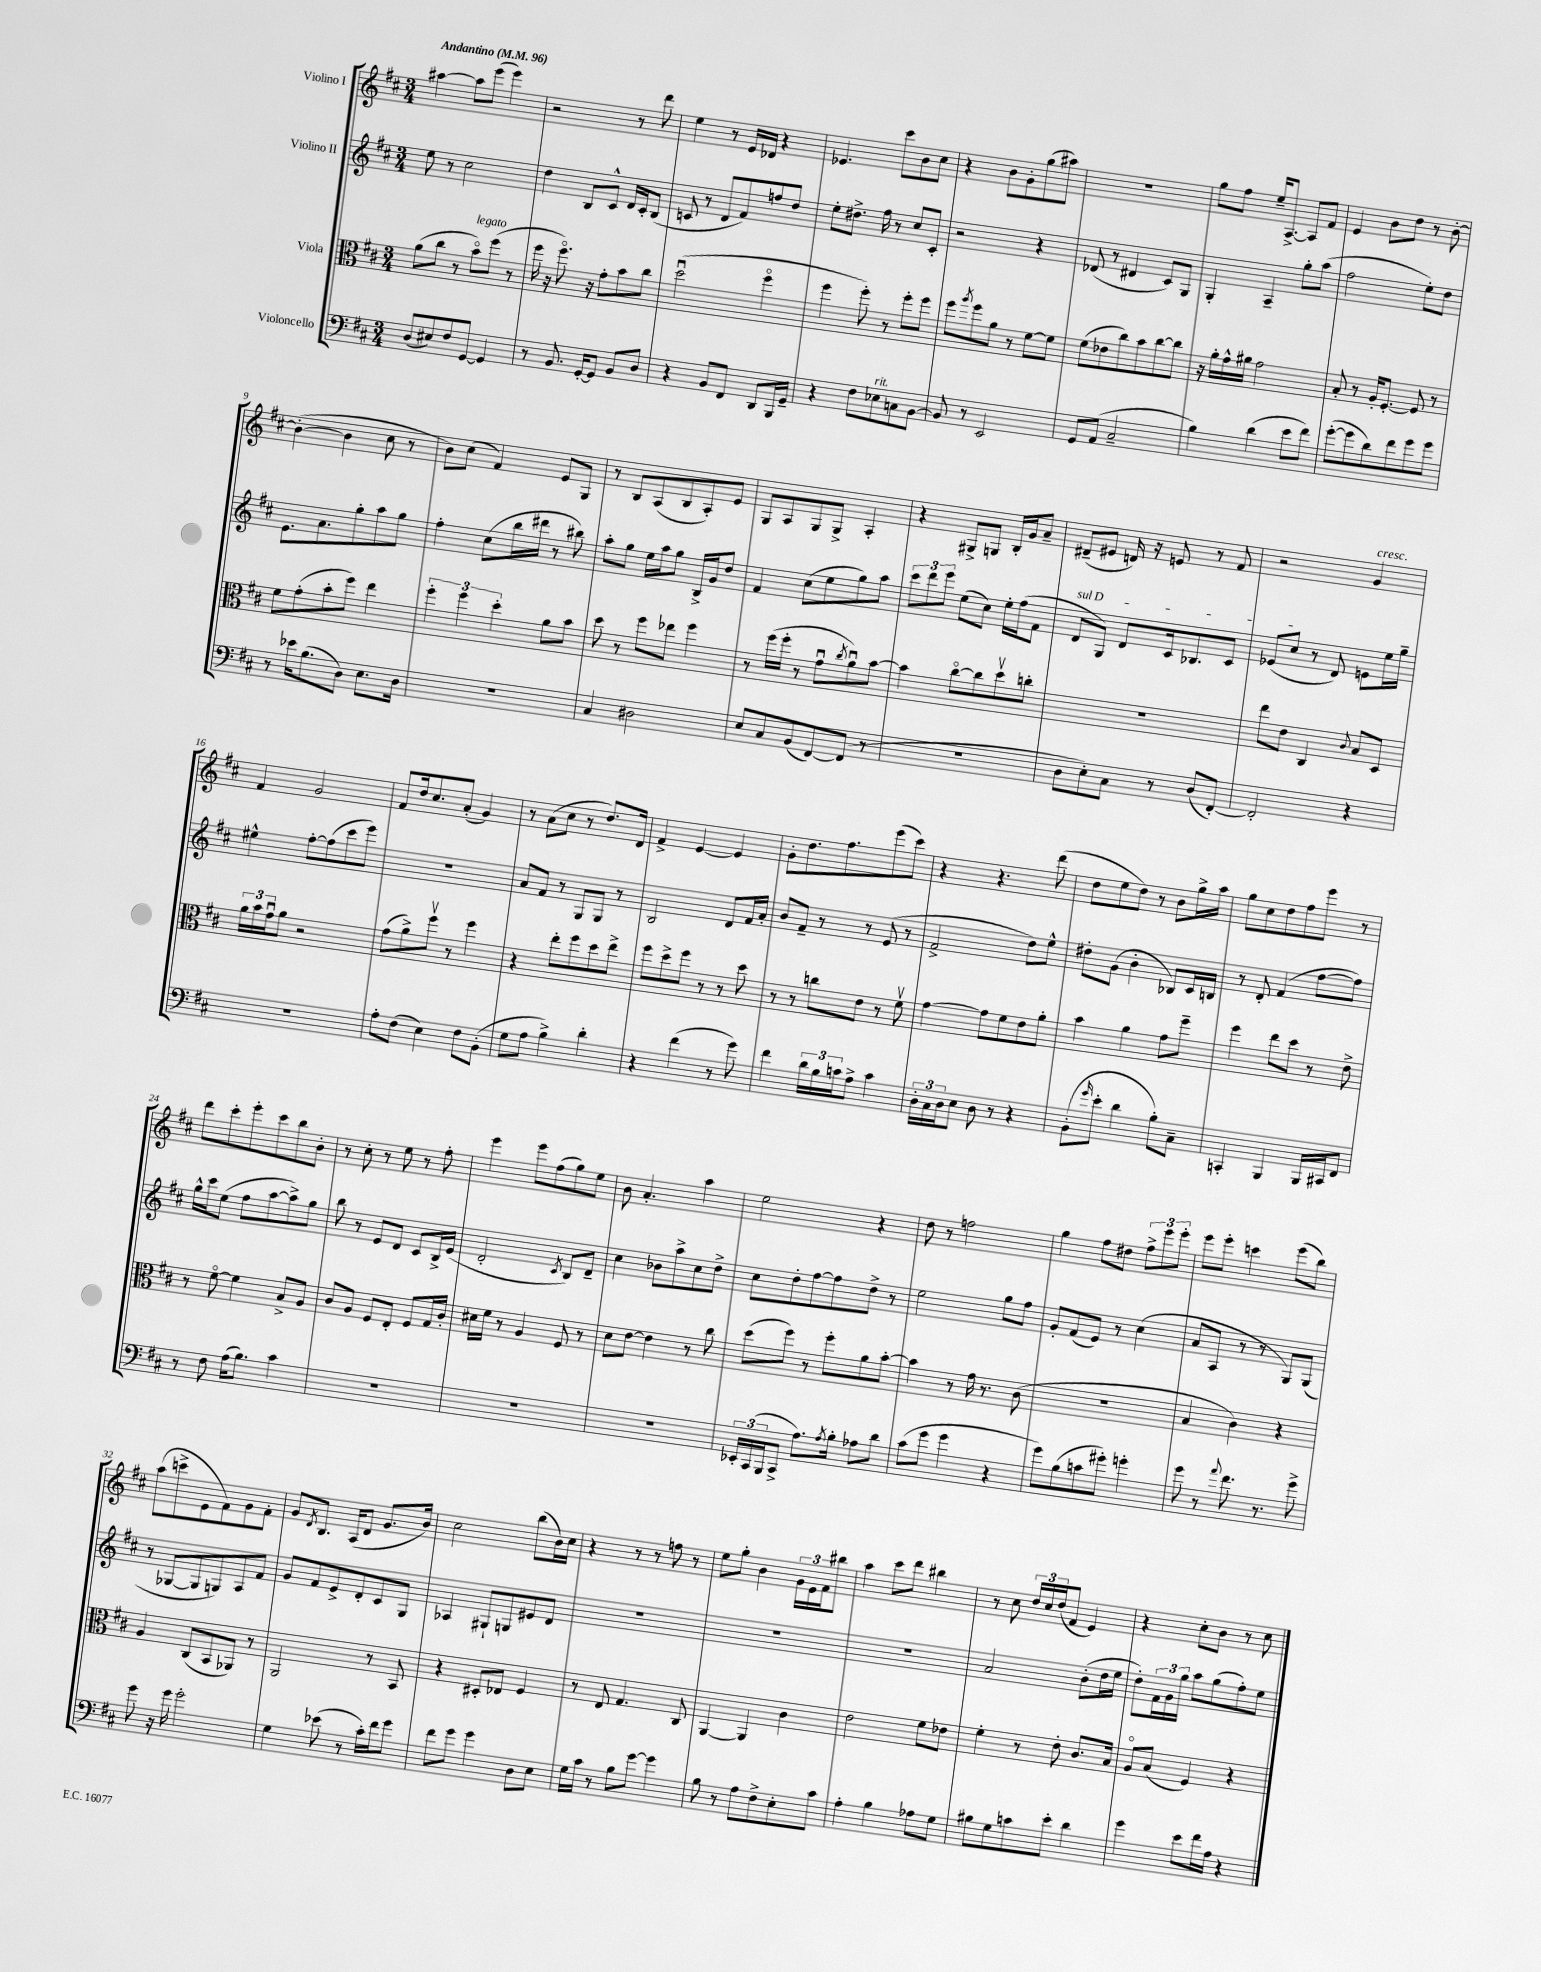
<<
\new StaffGroup <<
\new Staff = "s0" \with { instrumentName = "Violino I" } {
    \clef treble \key d \major \numericTimeSignature \time 3/4 \tempo "Andantino" 4 = 96
    ais''4~ ais''8 e'''8( e'''4) |
    r2 r8 d'''8 |
    e''4 r8 e'16 des'16 r4 |
    ees'4. cis'''8 b'8 cis''8 |
    r4 b'8 g'8-. g''8( ais''8) |
    R2. |
    g''8 fis''8 e''16-- a8.~-> a8 fis'8 |
    e'4 b'8 d''8 r8 b'8~-. |
    b'4~-.( b'4 cis''8 r8 |
    b'8) cis''8( fis'4) e'8 g8 |
    r8 b8 a8( b8 a8-.) e'8 |
    g8 a8 g8 g8-> a4-. |
    r4 gis8-> g8 b16-. g'16 a'8-- |
    dis'8--( eis'8 d'16) r16 e'8 r8 fis'8 |
    r2 g'4^\markup { \italic "cresc." } |
    fis'4 g'2 |
    fis'8 d''16 cis''8. a'8-.( g'4) |
    r8 a'8( cis''8 r8 d''8.) d'16 |
    fis'4-> e'4~ e'4 |
    g'8-. d''8. fis''8. e'''8( cis'''8) |
    r4 r4. d'''8( |
    d''8 e''8 d''8) r8 b'8 g''16-> a''16 |
    g''8 cis''8 d''8 fis''8 e'''8 r8 |
    d'''8 cis'''8-. e'''8-. cis'''8 b''8 b'8-. |
    r8 cis''8-. r8 e''8 r8 fis''8-. |
    e'''4 e'''8 fis''8( g''8) e''8 |
    b'8 a'4.-. a''4 |
    e''2 r4 |
    d''8 r8 f''2 |
    g''4 fis''8 dis''8 \tuplet 3/2 { fis''8-> e'''8 e'''8-. } |
    e'''8 e'''8-. c'''4 e'''8( b''8) |
    a''8( c'''8-> e'8 fis'8) g'8 fis'8-. |
    g'8 \acciaccatura { d'8 } b8. a16( d'8 g'8. b'16) |
    cis''2 b''8( b'16) cis''16 |
    r4 r8 r8 f''8 r8 |
    e''8 g''8-. b'4 \tuplet 3/2 { g'16 e'16 fis'16 } bis''8 |
    a''4 cis'''8 d'''8 bis''4 |
    r8 cis''8 \tuplet 3/2 { d''16 cis''16 d''16( } fis'8 e'4) |
    r4 cis''8-. b'8 r8 cis''8 \bar "|." |
}
\new Staff = "s1" \with { instrumentName = "Violino II" } {
    \clef treble \key d \major \numericTimeSignature \time 3/4
    e''8 r8 cis''2 |
    d''4 b8 cis'8-^ d'16 cis'16-. b8( |
    c'8 r8 d'8 fis'8) f''8 d''8 |
    e''8-. dis''8.-> fis''16 r8 cis''8 cis'8-. |
    r2 r4 |
    des'8( r8 dis'4 cis'8) g8 |
    g4-. a4-- g''8-. a''8( |
    fis''2 e''8-.) d''8 |
    e'8. a'8. g''8-. a''8 g''8 |
    fis''4-. cis''8( b''16 dis'''16 r8 bis''8) |
    a''8-. g''8 e''16 a''16 g''8 b16-> g'16 d''8 |
    fis'4 cis''8( e''8 g''8) a''8 |
    \tuplet 3/2 { cis'''8 d'''8 e'''8 } e''8( cis''8) e''16-. fis''16( fis'8 |
    \once \override TextSpanner.bound-details.left.text = \markup { \italic "sul D" } d'8\startTextSpan g8) d'8 cis'16 bes8. cis'8 |
    ees'8( cis''8\stopTextSpan r8 d'8) e'8 e''16 g''16-- |
    eis''4-^ fis''8~-. fis''8( cis'''8 e'''8) |
    R2. |
    a'8 fis'8 r8 g8 g8 r8 |
    b2 d'8 fis'16 a'16-. |
    b'8 fis'8-- r8 r8 e'8( r8 |
    fis'2-> d''8) e''8-^ |
    dis''8-. g'8( b'4-. bes8) cis'16 b16 |
    r8 d'8-. fis'4( fis''8~ fis''8) |
    g''16-^ cis'''16 e''8( fis''8 a''8~ a''8->) g''8 |
    b''8 r8 e'8 d'8 cis'8 b16-> e'16( |
    d'2-. \acciaccatura { cis'8 } b8) d'8-- |
    cis''4 bes'8 a''8-> cis''8 d''8-> |
    cis''8 d''8-. fis''8~ fis''8 d''8-> r8 |
    e''2 g''8 fis''8 |
    g'8-. fis'8( e'8) r8 cis''4( |
    a'8 a8 r8 r8 g8) g8( |
    r8 ges8~ ges8 g8) a8 fis'8 |
    g'8 fis'8 e'8-> d'8-. cis'8 g8 |
    aes4 gis8-! g8 eis'8 d'8 |
    R2. |
    R2. |
    R2. |
    a'2 b'8-.( d''16 e''16 |
    d''8-.) \tuplet 3/2 { fis'16 g'16 g''16 } a''8 g''8( fis''8-.) e''8 \bar "|." |
}
\new Staff = "s2" \with { instrumentName = "Viola" } {
    \clef alto \key d \major \numericTimeSignature \time 3/4
    a'8( cis''8 r8 b'8\flageolet^\markup { \italic "legato" }) fis''8( r8 |
    fis''16 r16 fis''8.\flageolet) r16 g'8-. b'8 cis''8 |
    d''2\downbow( fis''4\flageolet |
    fis''4 fis''8-.) r8 fis''8-. fis''8 |
    fis''8 \acciaccatura { a''8 } fis''8 a'8 r8 fis'8~ fis'8 |
    fis'8( ees'8 cis''8) b'8 cis''8~ cis''8 |
    r16 a'16-. g'16-^ ais'16 g'2 |
    b8-. r8 a16-. fis8.~-. fis8 r8 |
    fis'8 g'8-.( b'8-. fis''8) e''4 |
    \tuplet 3/2 { fis''4-. fis''4 d''4-. } a'8 b'8 |
    d''8 r8 fis''8 ees''8 fis''4 |
    r8 fis''16( fis''16-. r8 g'8\downbow \acciaccatura { cis''8 } a'8\downbow) b'8~ |
    b'4 cis''8~\flageolet cis''8 d''8\upbow c''8-. |
    R2. |
    e''8 e'8 cis4 \appoggiatura { cis'8 } b8 d8 |
    \tuplet 3/2 { a'16 b'16 g'16\downbow } a'8 r2 |
    g'8( a'8->) fis''8\upbow r8 fis''4 |
    r4 e''8-. fis''8 d''8 e''8-> |
    fis''8 d''8-> fis''8 r8 r8 d''8 |
    r8 r8 c''8 e'8 r8 fis'8\upbow |
    g'4~ g'8 fis'8 e'8 a'8-. |
    b'4 a'4 g'8 fis''8-- |
    fis''4 e''8 d''8 r8 e'8-> |
    r8 fis'8~\flageolet fis'4 b8-> a8 |
    cis'8 a8 fis8 e8-. fis8 g16 cis'16-. |
    dis'16 fis'16 r8 a4 fis8 r8 |
    d'8 e'8~ e'4 r8 cis''8 |
    d''8( fis''8) r8 fis''8-. a'8 b'8~-. |
    b'4 r8 g'16 r8. cis'8( |
    R2. |
    b4 cis'4) r4 |
    a4 cis8( b,8 aes,8) r8 |
    a,2 r8 b,8 |
    r4 dis8-. ees8 fis4 |
    r8 e8 g4. cis8 |
    a,4~ a,4 cis'4 |
    e'2 fis'8 ees'8 |
    fis'4-. r8 e'8-. cis'8. b16 |
    a8\flageolet b8( fis4) r4 \bar "|." |
}
\new Staff = "s3" \with { instrumentName = "Violoncello" } {
    \clef bass \key d \major \numericTimeSignature \time 3/4
    d8( eis8) fis8 g,8~ g,4 |
    r8 b,8. g,16~-. g,8 b,8 d8 |
    r4 b,8 fis,8 d,8 b,,16 g,16-- |
    r4 fis8 ees8^\markup { \italic "rit." } c8 b,8~ |
    b,8 r8 e,2 |
    g,8 a,8( cis2-- |
    b4) d'4( e'8 fis'8) |
    g'8~-.( g'8 d'8) fis'8 g'8 g'8 |
    r8 ees'16 b8.( d8) e8. d16 |
    R2. |
    cis4 dis2 |
    e8 cis8 b,8( fis,8~) fis,8( r8 |
    R2. |
    d8 e8-.) cis8 r8 d8( fis,8~-.) |
    fis,2-. r4 |
    R2. |
    a8-. fis8( e4) fis8 b,8-.( |
    g8 a8 b4->) d'4-. |
    r4 fis'4( r8 g'8) |
    fis'4 \tuplet 3/2 { d'16 b16 c'16 } a8-> c'4 |
    \tuplet 3/2 { d16-. cis16 d16 } e8 d8 r8 r4 |
    b,8-.( \grace { g'16 } e'8-. d'4 b8-.) cis8-- |
    c,4-. b,,4 b,,16 cis,16 fis,8 |
    r8 fis8 a16( b8.) cis'4 |
    R2. |
    R2. |
    R2. |
    \tuplet 3/2 { ees,16-. cis,16( b,,16 } cis,8-> a8.) \acciaccatura { a8 } b16-. aes8 d'8 |
    cis'8( g'8 g'4 r4 |
    g'8) b8( c'8 gis'8-.) g'4-. |
    g'8 r8 \appoggiatura { a'8 } fis'8. r8. g'8-> |
    g'8 r16 g'16 g'2-. |
    g4 ees'8( r8 cis'16-.) fis'16 g'8 |
    fis'8 g'8 g'4 d8 e8 |
    g16 cis'16 r8 b8 g'8~ g'4 |
    b8 r8 a8 fis8-> e8-. cis'8 |
    a4-. b4 aes8 g8 |
    bis8 g8 c'8 e'8-. d'4 |
    g'4 e'8 fis'16 a16 r4 \bar "|." |
}
>>
>>
